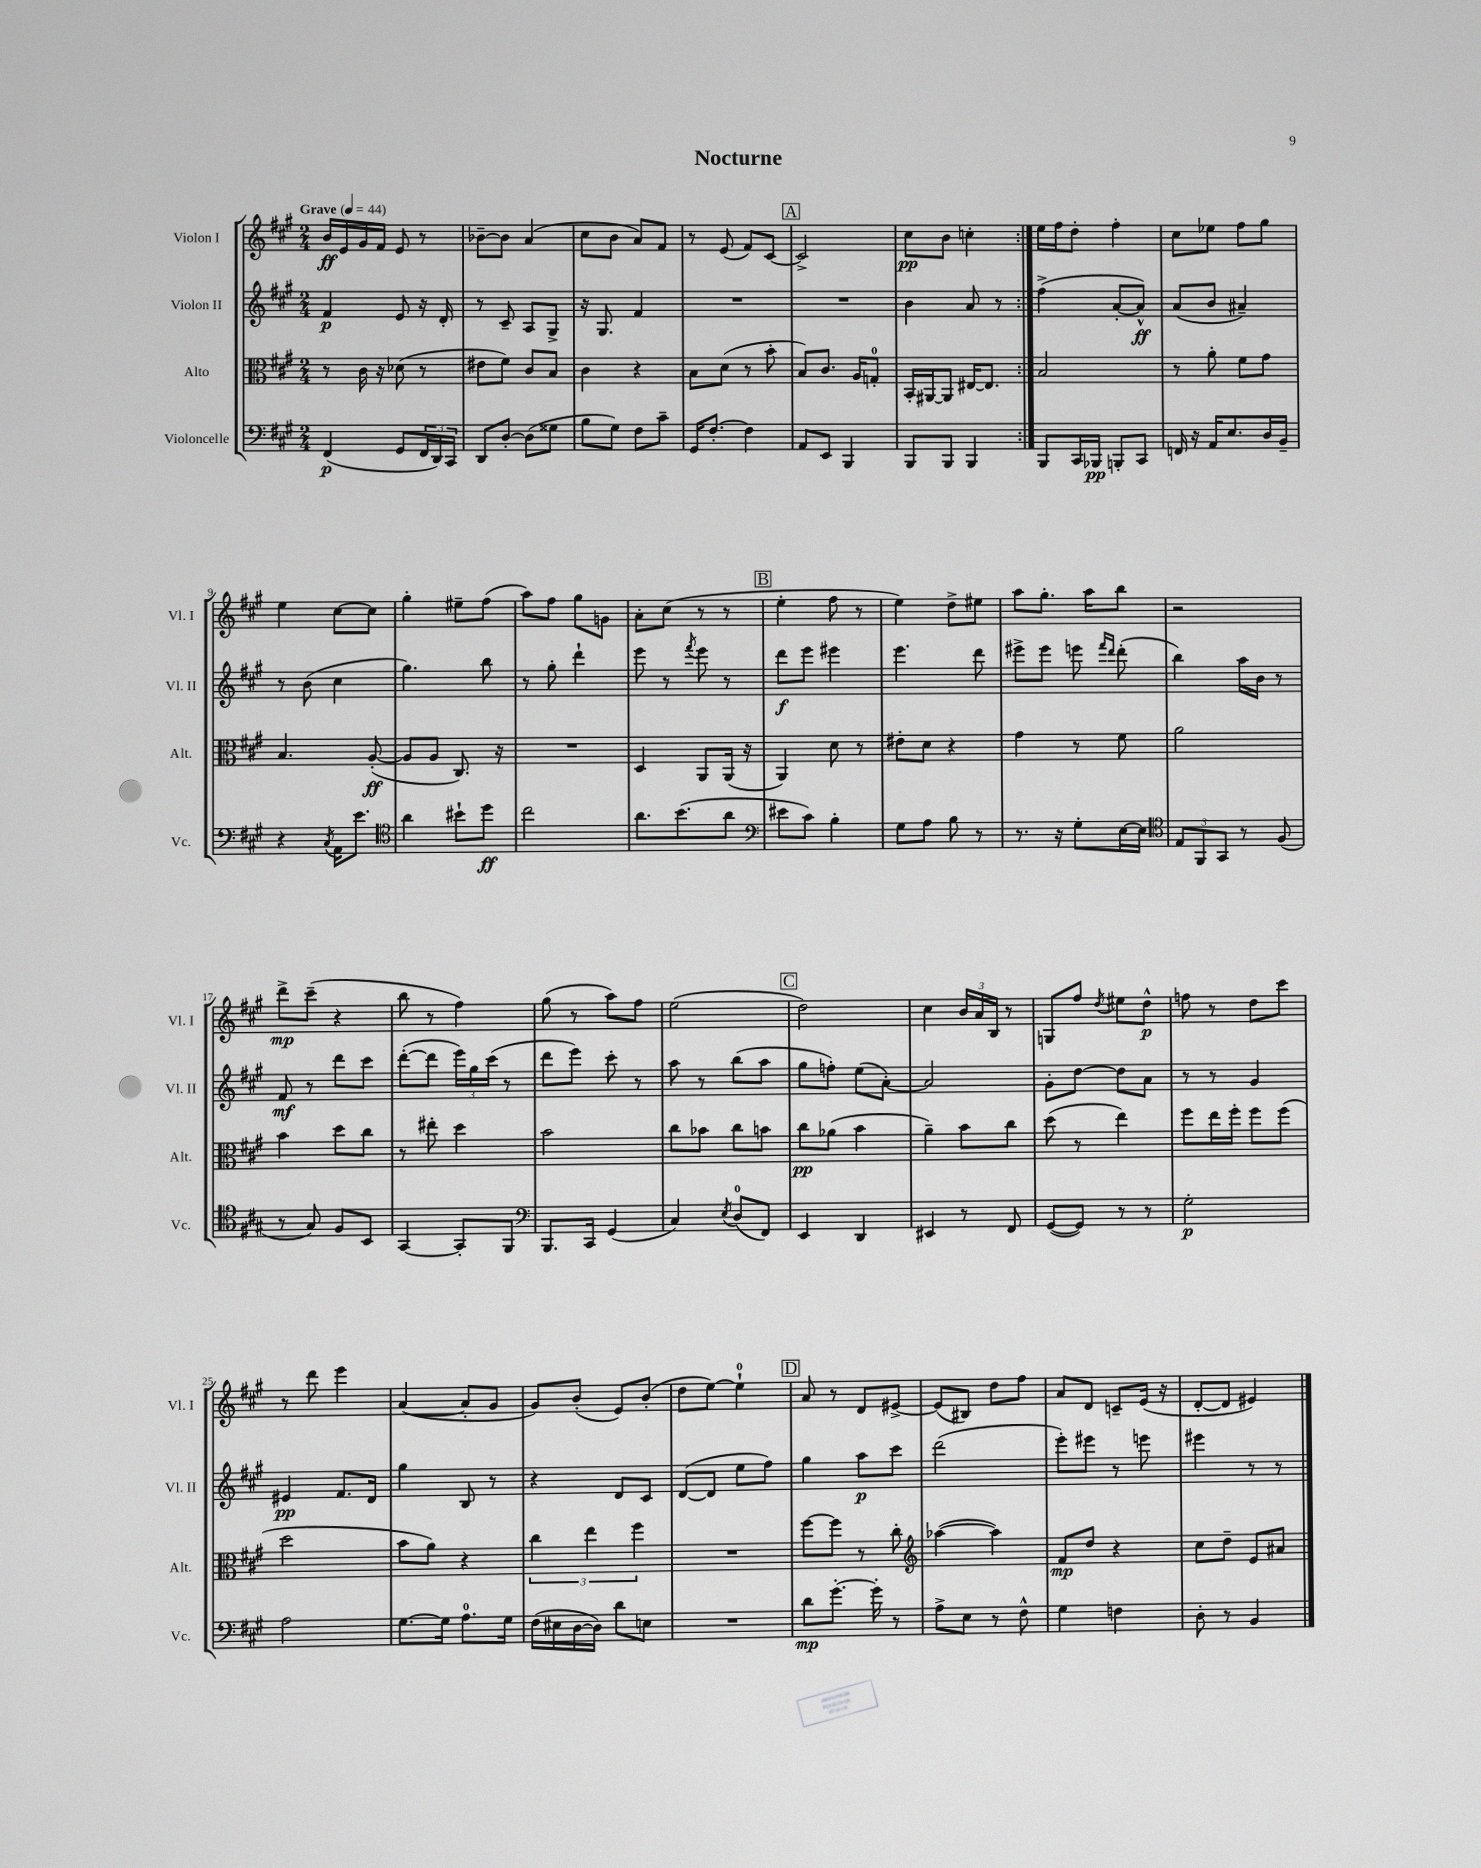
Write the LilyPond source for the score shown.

\header { title = "Nocturne" }
<<
\new StaffGroup <<
\new Staff = "s0" \with { instrumentName = "Violon I" shortInstrumentName = "Vl. I" } {
    \clef treble \key a \major \numericTimeSignature \time 2/4 \tempo "Grave" 4 = 44
    \repeat volta 2 { b'16\ff e'16 gis'16 fis'16 e'8 r8 |
    bes'8~-- bes'8 a'4( |
    cis''8 b'8 a'8) fis'8 |
    r8 e'8( fis'8) cis'8~ |
    \mark \markup { \box "A" } cis'2-> |
    cis''8\pp b'8 c''4-. | }
    e''16 fis''16 d''8-. fis''4-. |
    cis''8 ees''8 fis''8 gis''8 |
    e''4 cis''8~ cis''8 |
    gis''4-. eis''8-- fis''8( |
    a''8) fis''8 gis''8 g'8 |
    a'8-. cis''8( r8 r8 |
    \mark \markup { \box "B" } e''4-. fis''8 r8 |
    e''4) d''8-> eis''8 |
    a''8 gis''8.-. a''16 b''8 |
    r2 |
    d'''8->\mp cis'''8--( r4 |
    b''8 r8 fis''4) |
    gis''8( r8 a''8) fis''8 |
    e''2( |
    \mark \markup { \box "C" } d''2) |
    cis''4 \tuplet 3/2 { b'16 a'16 b16 } r8 |
    g8 fis''8 \acciaccatura { d''8 } eis''8 d''8-^\p |
    f''8 r8 d''8 cis'''8 |
    r8 d'''8 e'''4 |
    a'4~( a'8-. gis'8 |
    gis'8) b'8-.( e'8) b'8-.( |
    d''8 e''8~) e''4-0-! |
    \mark \markup { \box "D" } a'8 r8 d'8 eis'8~-> |
    eis'8( bis8) d''8 fis''8 |
    a'8 d'8 c'8-- e'16( r16 |
    d'8~-. d'8 eis'4) \bar "|." |
}
\new Staff = "s1" \with { instrumentName = "Violon II" shortInstrumentName = "Vl. II" } {
    \clef treble \key a \major \numericTimeSignature \time 2/4
    \repeat volta 2 { fis'4\p e'8 r16 d'16-. |
    r8 cis'8-- a8 gis8-> |
    r16 gis8. fis'4 |
    R2 |
    \mark \markup { \box "A" } R2 |
    b'4 a'8 r8 | }
    fis''4->( a'8~-. a'8-^\ff) |
    a'8( b'8 ais'4--) |
    r8 b'8( cis''4 |
    gis''4.) b''8 |
    r8 gis''8-. d'''4-! |
    e'''8 r8 \acciaccatura { fis'''8 } e'''8 r8 |
    \mark \markup { \box "B" } d'''8\f e'''8 eis'''4 |
    e'''4. d'''8 |
    eis'''8-> eis'''8 e'''8 \grace { fis'''16 d'''16 } d'''8-.( |
    b''4) a''16 b'16 r8 |
    fis'8\mf r8 d'''8 cis'''8 |
    d'''8~-.( d'''8 \tuplet 3/2 { e'''16) gis''16 cis'''16( } r8 |
    d'''8 e'''8) cis'''8-. r8 |
    a''8 r8 b''8( a''8 |
    \mark \markup { \box "C" } gis''8 f''8-.) e''8( a'8~-.) |
    a'2 |
    gis'8-. d''8~ d''8 a'8 |
    r8 r8 gis'4 |
    eis'4\pp fis'8. d'16 |
    gis''4 b8 r8 |
    r4 d'8 cis'8 |
    d'8~( d'8 e''8 fis''8) |
    \mark \markup { \box "D" } gis''4 a''8\p cis'''8 |
    d'''2( |
    e'''8-.) eis'''8 r8 e'''8 |
    eis'''4 r8 r8 \bar "|." |
}
\new Staff = "s2" \with { instrumentName = "Alto" shortInstrumentName = "Alt." } {
    \clef alto \key a \major \numericTimeSignature \time 2/4
    \repeat volta 2 { r8 cis'16 r16 des'8( r8 |
    eis'8 fis'8) cis'8 b8 |
    cis'4 r4 |
    b8 d'8( r8 b'8-. |
    \mark \markup { \box "A" } b8) cis'8. a16 g8-0-. |
    b,16-. ais,16~ ais,8 eis16~ eis8. | }
    b2 |
    r8 a'8-. fis'8 gis'8 |
    b4. a8~-.\ff( |
    a8 a8 cis8.) r16 |
    R2 |
    d4 a,8 a,16( r16 |
    \mark \markup { \box "B" } a,4) d'8 r8 |
    eis'8-. d'8 r4 |
    gis'4 r8 fis'8 |
    a'2 |
    b'4 d''8 cis''8 |
    r8 eis''8-. d''4 |
    b'2 |
    cis''8 bes'8 cis''8 b'8 |
    \mark \markup { \box "C" } cis''8\pp aes'8( b'4 |
    a'4--) b'8 cis''8 |
    d''8( r8 e''4) |
    fis''8 e''16 fis''16-. fis''8 fis''8( |
    d''2 |
    b'8 a'8) r4 |
    \tuplet 3/2 { cis''4 e''4 fis''4 } |
    R2 |
    \mark \markup { \box "D" } fis''8~ fis''8 r8 cis''8-. |
    \clef treble aes''4~( aes''4) |
    fis'8\mp d''8 r4 |
    cis''8 d''8-- e'8 ais'8 \bar "|." |
}
\new Staff = "s3" \with { instrumentName = "Violoncelle" shortInstrumentName = "Vc." } {
    \clef bass \key a \major \numericTimeSignature \time 2/4
    \repeat volta 2 { fis,4\p( gis,8 \tuplet 3/2 { fis,16 d,16) cis,16 } |
    d,8 d8~-. d8( gisis8 |
    b8 gis8) fis8 cis'8-- |
    gis,16 fis8.~-. fis4 |
    \mark \markup { \box "A" } a,8 e,8 b,,4 |
    b,,8 b,,8 b,,4 | }
    b,,8 cis,16 bes,,16\pp b,,8-. cis,8 |
    f,16 r16 a,16 e8. d16 b,16-- |
    r4 \acciaccatura { cis8 } a,16 e'8. |
    \clef tenor a'4 bis'8-! d''8\ff |
    cis''2 |
    a'8. b'8.( a'8 |
    \mark \markup { \box "B" } \clef bass eis'8 cis'8) b4-. |
    gis8 a8 b8 r8 |
    r8. r16 gis8-. e16~ e16 |
    \clef tenor \tuplet 3/2 { e8 fis,8 gis,8 } r8 fis8( |
    r8 gis8) fis8 b,8 |
    gis,4~ gis,8-. fis,8 |
    \clef bass b,,8. cis,16 gis,4( |
    cis4) \acciaccatura { e8 } d8-0( fis,8) |
    \mark \markup { \box "C" } e,4 d,4 |
    eis,4 r8 fis,8 |
    gis,8~( gis,8) r8 r8 |
    gis2-.\p |
    a2 |
    gis8.~ gis16 a8.-0 gis16 |
    fis16( eis16 d16~ d16) d'8 e8 |
    R2 |
    \mark \markup { \box "D" } d'8\mp gis'8.~-. gis'16-. r8 |
    a8-> e8 r8 fis8-^ |
    gis4 f4 |
    d8-. r8 b,4 \bar "|." |
}
>>
>>
